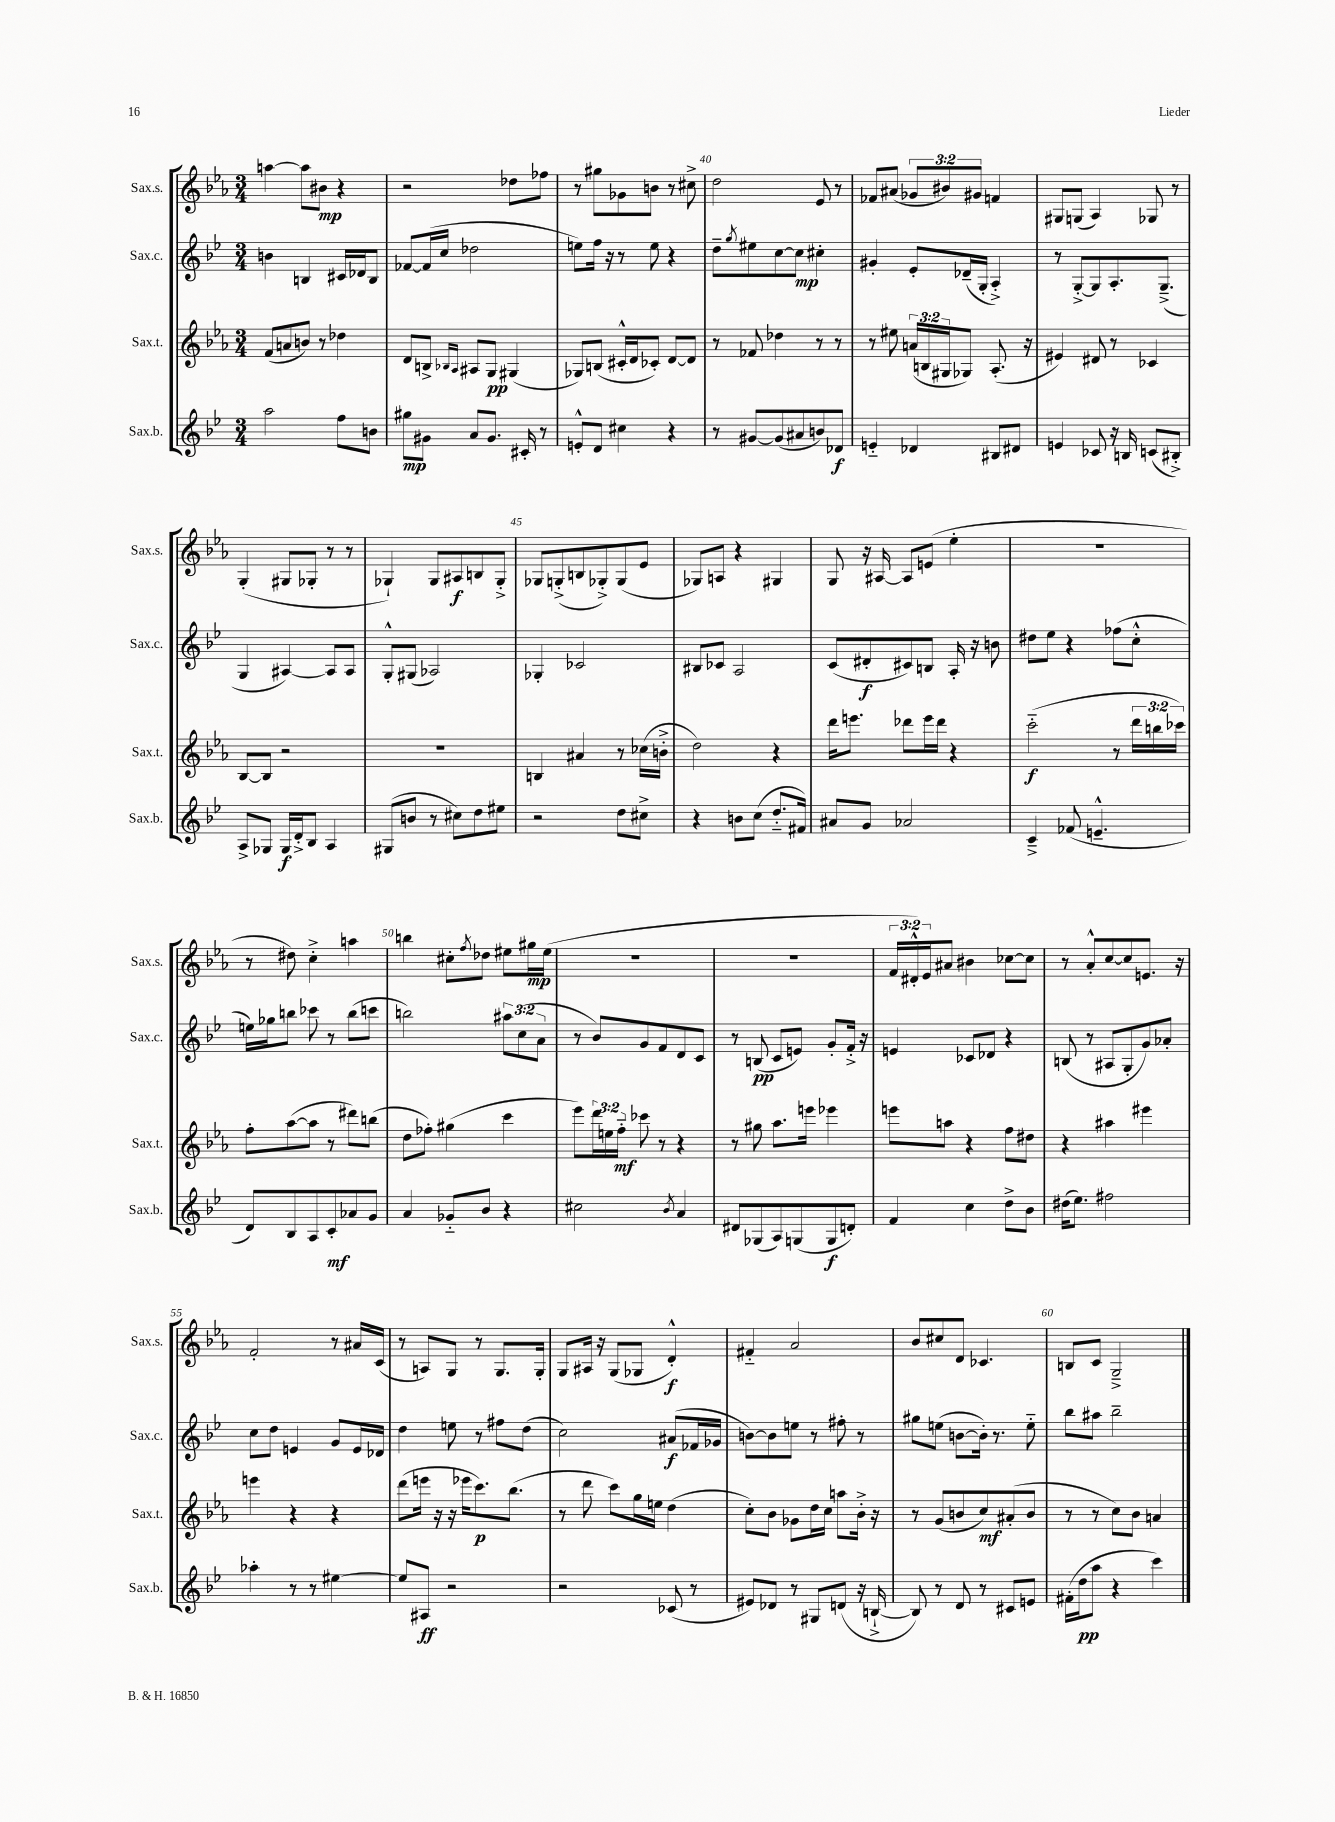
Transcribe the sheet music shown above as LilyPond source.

<<
\new StaffGroup <<
\new Staff = "s0" \with { instrumentName = "Sax.s." shortInstrumentName = "Sax.s." } {
    \clef treble \key ees \major \numericTimeSignature \time 3/4 \override Staff.TupletNumber.text = #tuplet-number::calc-fraction-text
    a''4~ a''8 bis'8\mp r4 |
    r2 des''8 fes''8 |
    r8 gis''8 ges'8 b'8 r8 cis''8-> |
    d''2 ees'8 r8 |
    fes'8 ais'8( \tuplet 3/2 { ges'8 bis'8) gis'8 } f'4 |
    gis8 g8( aes4) ges8 r8 |
    g4-.( gis8 ges8-. r8 r8 |
    ges4-!) ges8 ais8\f b8 ges8-.-> |
    ges8 g8-.->( b8 ges8-.->) ges8( ees'8 |
    ges8) a8 r4 gis4 |
    g8 r16 ais16~ ais8 e'8( ees''4-. |
    R2. |
    r8 dis''8) c''4-.-> a''4 |
    b''4 cis''8-. \acciaccatura { f''8 } des''8 eis''8 gis''16\mp eis''16( |
    R2. |
    R2. |
    \tuplet 3/2 { f'16 dis'16-.-^) ees'16 } ais'8 bis'4 ces''8~ ces''8 |
    r8 aes'8-.-^ c''8~ c''8 e'8. r16 |
    f'2-. r8 ais'16 c'16( |
    r8 a8) g8 r8 g8. g16-. |
    g8 ais16 r16 g8( ges8 d'4-.-^\f) |
    fis'4-_ aes'2 |
    bes'8 cis''8 d'8 ces'4. |
    b8 c'8 g2---> \bar "|." |
}
\new Staff = "s1" \with { instrumentName = "Sax.c." shortInstrumentName = "Sax.c." } {
    \clef treble \key bes \major \numericTimeSignature \time 3/4 \override Staff.TupletNumber.text = #tuplet-number::calc-fraction-text
    b'4 b4 cis'16 des'16 b8 |
    fes'8~ fes'16( c''16 des''2 |
    e''8) f''16 r16 r8 e''8 r4 |
    d''8-- \acciaccatura { g''8 } eis''8 c''8~ c''8\mp cis''4-. |
    gis'4-. ees'8-. des'16--( g16-. a4-.->) |
    r8 g8~-.-> g8 a8.-. g8.--->( |
    g4 ais4~) ais8 ais8 |
    g8-.-^ gis8( aes2) |
    ges4-. ces'2 |
    bis8 ces'8 a2 |
    c'8( dis'8-.\f cis'8) b8 a16-. r16 b'8 |
    dis''8 ees''8 r4 fes''8( c''8-.-^ |
    e''16) ges''16 b''8 ces'''8 r8 b''8( c'''8 |
    b''2) \tuplet 3/2 { ais''8 c''8( a'8 } |
    r8 bes'8) g'8 f'8 d'8 c'8 |
    r8 b8\pp( c'8 e'8) g'8-. f'16-.-> r16 |
    e'4 ces'8 des'8 r4 |
    b8( r8 ais8 g8-. g'8) aes'8-. |
    c''8 d''8 e'4 g'8 e'16 des'16 |
    d''4 e''8 r8 fis''8 d''8( |
    c''2) ais'8\f( fes'16 ges'16 |
    b'8~) b'8 e''8 r8 fis''8-. r8 |
    gis''8 e''8( b'8~ b'16-.) r8. e''8-_ |
    bes''8 ais''8 bes''2-- \bar "|." |
}
\new Staff = "s2" \with { instrumentName = "Sax.t." shortInstrumentName = "Sax.t." } {
    \clef treble \key ees \major \numericTimeSignature \time 3/4 \override Staff.TupletNumber.text = #tuplet-number::calc-fraction-text
    f'8( a'8 b'8) r8 des''4 |
    d'8 b8-> \grace { bes16 aes16 } ais8 g8\pp gis4( |
    ges8) b8( cis'16-.-^ d'16 ces'8-.) d'8~ d'8 |
    r8 fes'8 des''4 r8 r8 |
    r8 eis''8 \tuplet 3/2 { a'16( b16 gis16 } ges8) aes8.-.( r16 |
    eis'4) dis'8 r8 ces'4 |
    bes8~ bes8 r2 |
    R2. |
    b4 ais'4 r8 ces''16( b'16-.-> |
    d''2) r4 |
    d'''16 e'''8. des'''8 e'''16 des'''16 r4 |
    c'''2-_\f( r8 \tuplet 3/2 { d'''16 b''16 ces'''16) } |
    f''8-. aes''8~( aes''8 r8 dis'''8) b''8( |
    d''8 fes''8-.) gis''4( c'''4 |
    ees'''8) \tuplet 3/2 { d'''16 e''16 f''16-_\mf } ces'''8 r8 r4 |
    r8 gis''8 aes''8. e'''16 ees'''4 |
    e'''8 a''8 r4 f''8 dis''8 |
    r4 ais''4 eis'''4 |
    e'''4 r4 r4 |
    d'''8( e'''16 r16 r16 ees'''16 c'''8.\p) bes''8.( |
    r8 d'''8 c'''8) g''16 e''16 d''4( |
    c''8-.) bes'8 ges'8 d''16 c''16 a''8 bes'16-.-> r16 |
    r8 g'8( b'8 c''8\mf) ais'8-.( b'8 |
    r8 r8 c''8) bes'8 a'4 \bar "|." |
}
\new Staff = "s3" \with { instrumentName = "Sax.b." shortInstrumentName = "Sax.b." } {
    \clef treble \key bes \major \numericTimeSignature \time 3/4
    a''2 f''8 b'8 |
    gis''8\mp gis'8 a'8 gis'8. cis'16-. r8 |
    e'8-.-^ d'8 cis''4 r4 |
    r8 gis'8~ gis'8( ais'8 b'8) des'8\f |
    e'4-_ des'4 bis8 dis'8 |
    e'4 ces'8 r16 b16 c'8( bis8-.->) |
    a8-> ges8 ges16\f d'16-.-> bes8 a4 |
    gis8( b'8 r8 cis''8) d''8 eis''8 |
    r2 d''8 cis''8-> |
    r4 b'8 c''8( d''8.-_ fis'16) |
    ais'8 g'8 aes'2 |
    c'4---> fes'8( e'4.---^ |
    d'8) bes8 a8 c'8-.\mf aes'8 g'8 |
    a'4 ges'8-_ bes'8 r4 |
    cis''2 \acciaccatura { bes'8 } a'4 |
    dis'8 ges8( a8) g8( g8\f d'8-.) |
    f'4 c''4 d''8-> bes'8 |
    dis''16( ees''8.) fis''2 |
    aes''4-. r8 r8 eis''4~ |
    eis''8 ais8\ff r2 |
    r2 ces'8( r8 |
    eis'8) des'8 r8 gis8 d'8( r16 b16~-!-> |
    b8) r8 d'8 r8 cis'8 e'8 |
    fis'16-.( d''16\pp a''8 r4 c'''4) \bar "|." |
}
>>
>>
\layout { \context { \Score currentBarNumber = #37 \override BarNumber.break-visibility = ##(#f #t #t) barNumberVisibility = #(every-nth-bar-number-visible 5) } }
